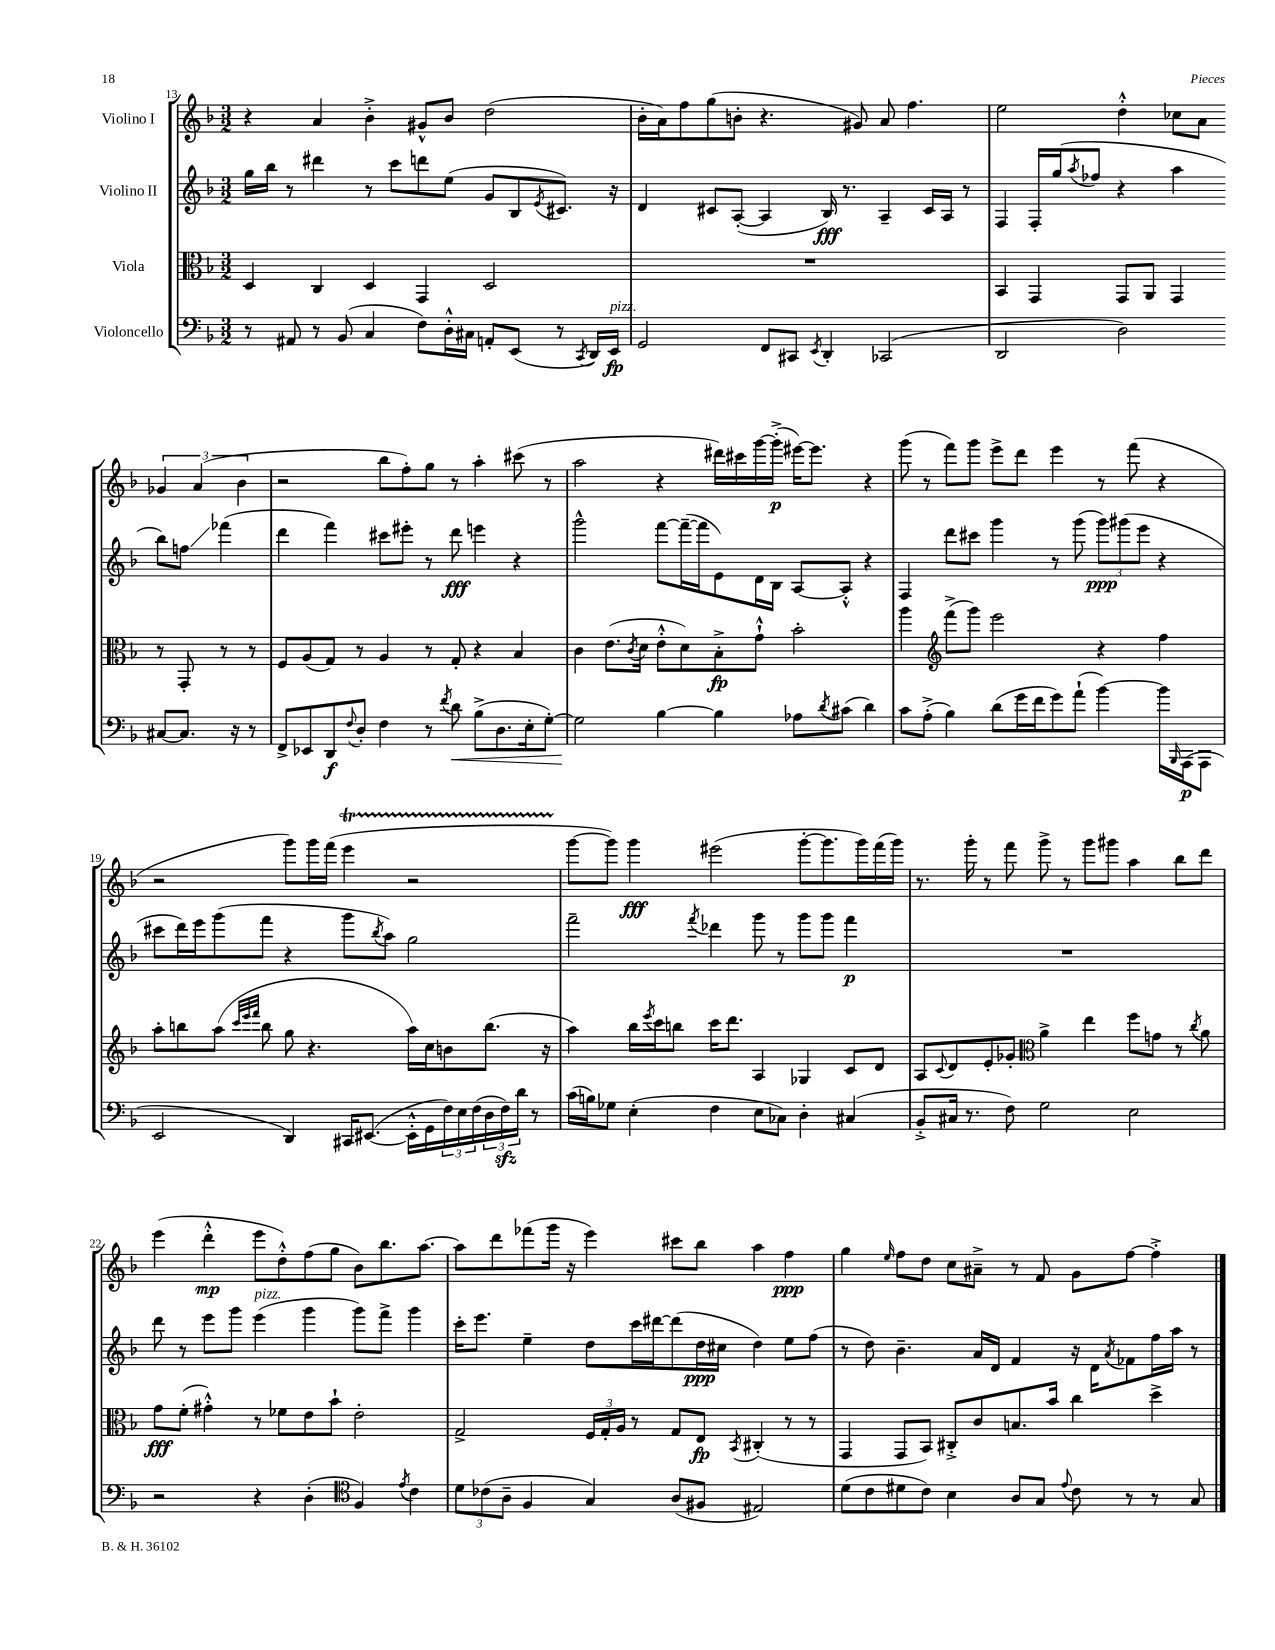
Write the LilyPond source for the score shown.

<<
\new StaffGroup <<
\new Staff = "s0" \with { instrumentName = "Violino I" } {
    \clef treble \key f \major \numericTimeSignature \time 3/2
    r4 a'4 bes'4-.-> gis'8-^ bes'8 d''2( |
    bes'16-. a'16) f''8 g''8( b'8-. r4. gis'8) a'8 f''4. |
    e''2 d''4-.-^ ces''8 a'8 \tuplet 3/2 { ges'4 a'4( bes'4 } |
    r2 bes''8 f''8-.) g''8 r8 a''4-. cis'''8( r8 |
    a''2 r4 dis'''16) cis'''16 g'''16~ g'''16-.->\p( eis'''16~) eis'''8. r4 |
    g'''8( r8 f'''8) g'''8 e'''8-> d'''8 e'''4 r8 f'''8( r4 |
    r2 g'''8) g'''16 f'''16( e'''4\startTrillSpan r2 |
    g'''8~\stopTrillSpan g'''8) g'''4\fff eis'''2( g'''8~-. g'''8. g'''16) f'''16( g'''16) |
    r8. g'''16-. r8 f'''8 g'''8-> r8 g'''8 gis'''8 a''4 bes''8 d'''8 |
    e'''4( d'''4-.-^\mp e'''8 d''8-.-^) f''8( g''8 bes'8) bes''8. a''8.~ |
    a''8 d'''8 fes'''8( g'''16 r16 e'''4) cis'''8 bes''8 a''4 f''4\ppp |
    g''4 \grace { e''16 } f''8 d''8 c''8 ais'8---> r8 f'8 g'8 f''8~ f''4-.-> \bar "|." |
}
\new Staff = "s1" \with { instrumentName = "Violino II" } {
    \clef treble \key f \major \numericTimeSignature \time 3/2
    g''16 bes''16 r8 dis'''4 r8 c'''8 d'''8 e''8( g'8 bes8 \acciaccatura { e'8 } cis'8.) r16 |
    d'4 cis'8 a8~-.( a4 bes16\fff) r8. a4-- cis'16 a16 r8 |
    f4 f16-. g''16( \acciaccatura { a''8 } fes''8 r4 a''4 bes''8) f''8\glissando fes'''4( |
    d'''4 f'''4) cis'''8 eis'''8-. r8 d'''8\fff e'''4 r4 |
    g'''2-^ f'''8~ f'''16~--( f'''16 e'8) d'16 bes16 a8~ a8-.-^ r4 |
    f4 d'''8 cis'''8 g'''4 r8 g'''8( \tuplet 3/2 { g'''8\ppp) gis'''8( e'''8 } r4 |
    cis'''8 d'''16) e'''16 g'''8( f'''8 r4 g'''8 \acciaccatura { bes''8 } a''8) g''2 |
    f'''2-- \acciaccatura { f'''8 } des'''4 g'''8 r8 g'''8 g'''8 f'''4\p |
    R1. |
    d'''8 r8 e'''8 g'''8 e'''4^\markup { \italic "pizz." }( g'''4 g'''8) f'''8-> g'''4 |
    c'''16-. e'''8. e''4-- d''8 c'''16 dis'''16~ dis'''8( d''16\ppp cis''16 d''4) e''8 f''8( |
    r8 d''8) bes'4.-- a'16 d'16 f'4 r16 d'16 \acciaccatura { a'8 } fes'8 f''16 a''16 r8 \bar "|." |
}
\new Staff = "s2" \with { instrumentName = "Viola" } {
    \clef alto \key f \major \numericTimeSignature \time 3/2
    d4 c4 d4 g,4 d2 |
    R1. |
    bes,4 g,4 g,8 a,8 g,4 r8 g,8-. r8 r8 |
    f8 a8( g8) r8 a4 r8 g8-. r4 bes4 |
    c'4 e'8.( \acciaccatura { c'8 } d'16 e'8-.-^ d'8) bes8-.->\fp g'8-!-^ bes'2-. |
    a''4 \clef treble f'''8->( g'''8) e'''2 r4 f''4 |
    a''8-. b''8 a''8( \grace { c'''32 e'''32 f'''32 } b''8 g''8 r4. a''16) c''16 b'8 b''8.( r16 |
    a''4) bes''16 \acciaccatura { e'''8 } c'''16 b''8 c'''16 d'''8. a4 ges4 c'8 d'8 |
    a8 \appoggiatura { c'8 } d'8 e'8-. ges'8-. \clef alto a'4-> e''4 f''8 g'8 r8 \acciaccatura { c''8 } a'8 |
    g'8\fff f'8-.( gis'4-.-^) r8 fes'8 e'8 bes'8-! e'2-. |
    g2-> \tuplet 3/2 { f16 g16-. a16 } r8 g8 e8\fp \acciaccatura { bes,8 } cis4-.( r8 r8 |
    g,4 g,8 bes,8) cis8-.-> c'8 b8. bes'16 c''4 d''4-> \bar "|." |
}
\new Staff = "s3" \with { instrumentName = "Violoncello" } {
    \clef bass \key f \major \numericTimeSignature \time 3/2
    r8 ais,8 r8 bes,8( c4 f8) d16-.-^ cis16 a,8-. e,8( r8 \acciaccatura { c,8 } d,16) e,16\fp^\markup { \italic "pizz." } |
    g,2 f,8 cis,8 \acciaccatura { e,8 } d,4-. ces,2( |
    d,2 d2) cis8~ cis8. r16 r8 |
    f,8-> ees,8 d,8\f \appoggiatura { f8 } d8-. f4 r8 \acciaccatura { f'8 } d'8\< bes8->( d8. e16-. g8~-.) |
    g2\! bes4~ bes4 aes8 \acciaccatura { d'8 } cis'8( d'4) |
    c'8 a8-.->( bes4) d'8( g'16 f'16 g'8) a'8-!( bes'4~) bes'16 \grace { bes,,16 } a,,16\p( a,,8 |
    e,2 d,4) cis,16 eis,8.~( eis,16-.-^ g,16 \tuplet 3/2 { f16) e16 f16( } \tuplet 3/2 { d16 f16\sfz) d'16 } r8 |
    c'16( b16) ges8 e4-.( f4 e8 ces8) d4-. cis4( |
    bes,8-.-> cis16 r8. f8) g2 e2 |
    r2 r4 d4-.( \clef tenor f4) \acciaccatura { e'8 } c'4 |
    \tuplet 3/2 { d'8 ces'8( a8-- } f4 g4) a8( fis8 eis2) |
    d'8( c'8 dis'8 c'8) bes4 a8 g8 \appoggiatura { e'8 } c'8 r8 r8 g8 \bar "|." |
}
>>
>>
\layout { \context { \Score currentBarNumber = #13 } }
